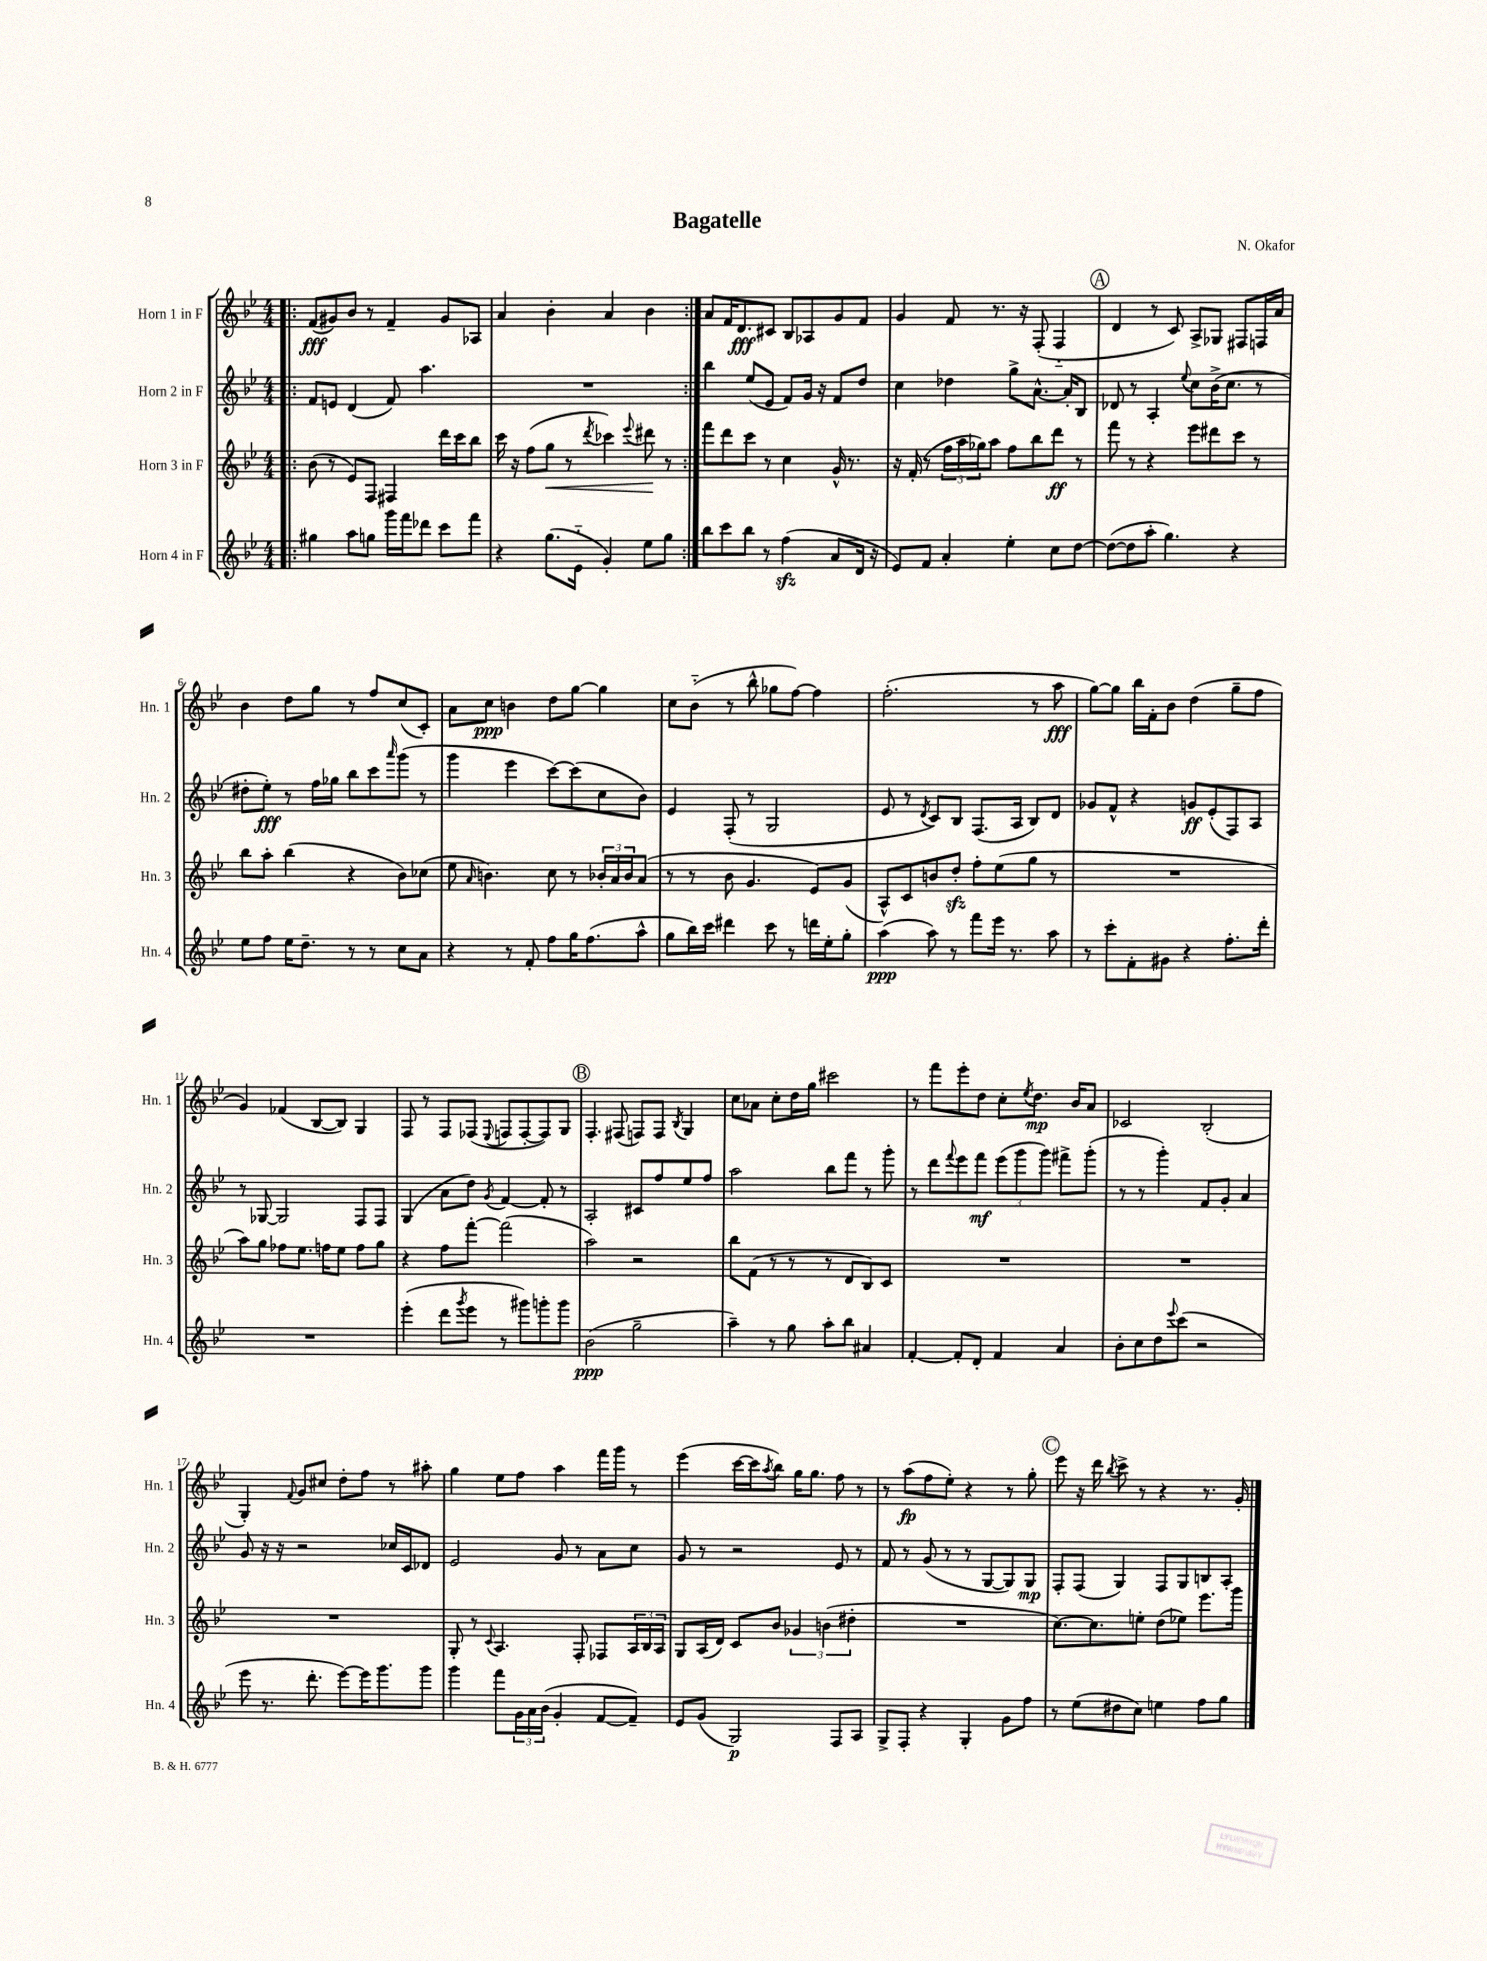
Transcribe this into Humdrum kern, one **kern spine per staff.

**kern	**kern	**kern	**kern
*staff4	*staff3	*staff2	*staff1
*clefG2	*clefG2	*clefG2	*clefG2
*k[b-e-]	*k[b-e-]	*k[b-e-]	*k[b-e-]
*M4/4	*M4/4	*M4/4	*M4/4
=!|:	=!|:	=!|:	=!|:
4gg#\	(8b-\	8f/L	(8f/L
.	8r	8e/J	8g#/)
8aa\L	8e-/L)	(4d/	8b-/J
8gg\J	8F/J	.	8r
16ggg\LL	4F#/	8f/)	4f~/
16fff\J	.	.	.
8ddd-\J	.	4.aa\	.
8ccc\L	16ddd\LL	.	8g#/L
.	16ccc\J	.	.
8fff\J	8bb-\J	.	8A-/J
=	=	=	=
4r	16ccc\	1r	4a/
.	16r	.	.
.	(8ff\L	.	.
(8.gg\L	8gg\J	.	4b-'\
.	8r	.	.
16e-'~\Jk	.	.	.
.	8qddd/	.	.
4g'/)	4ccc-\)	.	4a/
.	8qqeee-/	.	.
8ee-\L	8ddd#\	.	4b-\
8gg\J	8r	.	.
=:|!	=:|!	=:|!	=:|!
8bb-\L	8fff\L	4bb-\	8a/L
8ccc\	8ddd\	.	16f/K
.	.	.	8.d/
8bb-\J	8ccc\J	(8ee-/L	.
8r	8r	8e-/J	8c#/J
(4ff\	4cc\	8f/L)	8B-/L
.	.	16g/Jk	8A-/
.	.	16r	.
8a/L	16g^^/	8f/L	8g/
.	8.r	.	.
16d/Jk	.	8dd/J	8f/J
16r	.	.	.
=	=	=	=
8e-/L)	16r	4cc\	4g/
.	(16f'/	.	.
8f/J	8r	.	.
4a'/	24ff\LL	4dd-\	8f/
.	24aa\	.	.
.	24gg-\J)	.	.
.	8aa\J	.	8.r
4ee-'\	8ff\L	8gg^\L	.
.	.	.	16r
.	8bb-\	[8.a^^\J	(8F'/
8cc\L	8ddd\J	.	4F'~/
.	.	16a'/]LK	.
[8dd\J	8r	8B-/J	.
=	=	=	=
(8dd\_L	8fff\	8d-/	4d/
8dd\]	8r	8r	.
8aa'\J	4r	4A'/	8r
4.gg\)	.	.	8c/)
.	.	8qqee-/	.
.	8eee-\L	8cc\L	8A^/L
.	8ddd#\	(16b-^\K	8G-/J
.	.	8.cc\J	.
4r	8ccc\J	.	8F#/L
.	8r	8r	16F/L
.	.	.	16a/JJ
=	=	=	=
8ee-\L	8bb-\L	8dd#'\L	4b-\
8ff\J	8aa'\J	8ee-'\J)	.
16ee-\LK	(4bb-\	8r	8dd\L
8.dd~\J	.	.	.
.	.	16ff\LL	8gg\J
.	.	16gg-\JJ	.
8r	4r	8bb-\L	8r
8r	.	8ccc\	8ff/L
.	.	16qqaaa/	.
8cc\L	8b-\L)	(8ggg\J	(8cc/
8a\J	(8cc-\J	8r	8c'/J)
=	=	=	=
4r	8ee-\	4ggg\	8a\L
.	16qqa/	.	.
.	4.b\)	.	8cc\J
8r	.	4eee-\	4b\
8f'/	.	.	.
8ff\L	8cc\	[8ccc\L)	8dd\L
16gg\K	8r	(8ccc\]	[8gg\J
(8.ff\	.	.	.
.	24b-'/LL	8cc\	4gg\]
.	24a/	.	.
.	24b-/J	.	.
8aa^^\J	(8a/J	8b-\J)	.
=	=	=	=
8gg\L	8r	4e-/	8cc\L
16bb-\L)	8r	.	(8b-'~\J
16ccc\JJ	.	.	.
4ddd#\	8b-\	(8F'/	8r
.	4.g/	8r	8bb-^^\
8ccc\	.	2G/	8gg-\L
8r	.	.	[8ff\J)
16ddd\LL	8e-/L)	.	4ff\]
16ee-'\J	.	.	.
8gg'\J	(8g/J	.	.
=	=	=	=
(4aa\	8A^^/L)	8e-/	(2.ff'\
.	8c/	8r	.
.	.	8qd/	.
8aa\)	8b/	8c/L)	.
8r	8dd'/J	8B-/J	.
8fff\L	8ff'\L	(8.F/L	.
16eee-\Jk	(8ee-\	.	.
8.r	.	16A/Jk	.
.	8gg\J	8B-/L)	8r
8aa\	8r	8d/J	8aa\
=	=	=	=
8r	1r	8g-/L	[8gg\L)
8ccc'\L	.	8f^^/J	8gg\]J
8f'\	.	4r	16bb-\LL
.	.	.	16f'\J
8g#\J	.	.	8b-\J
4r	.	8g/L	(4dd\
.	.	(8e-'/	.
8.ff'\L	.	8F/)	8gg~\L
.	.	8A/J	8ff\J
16ddd'\Jk	.	.	.
=	=	=	=
1r	8aa\L)	8r	4g/)
.	8gg\J	[8G-/	.
.	8ff-\L	2G-/]	(4f-/
.	8.ee-\J	.	.
.	.	.	[8B-/L
.	16ff\LK	.	.
.	8ee-\J	.	8B-/]J)
.	8ff\L	8F/L	4G/
.	8gg\J	8F/J	.
=	=	=	=
(4eee-'\	4r	(4G/	8F/
.	.	.	8r
8ddd\L	8ff\L	8a\L	8F/L
8qggg/	.	.	.
8eee-\J	[8fff'\J	8dd\J)	(8F-/J
.	.	8qg/	8qqE-/
8r	(2fff\]	[4f/	8F/L
8ggg#\L)	.	.	[8F'/
8ggg'\	.	8f'/]	8F/])
8ggg\J	.	8r	8G/J
=	=	=	=
(2b-\	2aa\)	2A'/	4.F'/
.	.	.	(8F#/
2gg~\	2r	8c#/L	8F/L)
.	.	8ff/	8F/J
.	.	.	8qB-/
.	.	8ee-/	4G/
.	.	8ff/J	.
=	=	=	=
4aa~\)	8bb-\L	2aa\	8cc\L
.	(8f\J	.	8a-\J
8r	8r	.	8cc'\L
8gg\	8r	.	16dd\L
.	.	.	16gg\JJ
8aa'\L	8r	8bb-\L	2ccc#\
8bb-\J	8d/L	8fff\J	.
4a#/	8B-/)	8r	.
.	8c/J	8ggg'\	.
=	=	=	=
[4f'/	1r	8r	8r
.	.	8ddd\L	8fff\L
.	.	8qqfff/	.
8f'/]L	.	8eee-\	8eee-'\
8d'/J	.	8fff\J	8dd\J
4f/	.	(12eee-\L	8cc'\L
.	.	12ggg\	.
.	.	.	8qee-/
.	.	.	8.dd\J
.	.	12ggg\J)	.
4a/	.	8fff#^\L	.
.	.	.	16b-/LK
.	.	(8ggg'\J	8a/J
=	=	=	=
8b-'\L	1r	8r	2c-/
8cc\	.	8r	.
8dd\	.	4ggg'\)	.
8qqeee-/	.	.	.
(8ccc\J	.	.	.
2r	.	8f/L	(2B-'/
.	.	8g'/J	.
.	.	4a/	.
=	=	=	=
8eee-\	1r	8g/	4G'/)
8.r	.	16r	.
.	.	16r	.
.	.	.	8qqf/
.	.	2r	8g/L
8.ddd'\	.	.	.
.	.	.	8cc#/J
[8eee-\L)	.	.	8dd'\L
16eee-\]K	.	.	8ff\J
8.ggg\	.	.	.
.	.	16cc-/LL	8r
.	.	16c/J	.
8ggg\J	.	8d-/J	8aa#'\
=	=	=	=
4ggg\	8G'/	2e-/	4gg\
.	8r	.	.
.	8qqc/	.	.
8fff\L	4.A/	.	8ee-\L
24g\L	.	.	8ff\J
24a\	.	.	.
(24b-\JJ	.	.	.
4g'/	.	8g/	4aa\
.	8F'/	8r	.
[8f/L	8F-/L	8a\L	16fff\LL
.	.	.	16ggg\JJ
8f~/]J)	24A/L	8cc\J	8r
.	24B-/	.	.
.	24A/JJ	.	.
=	=	=	=
8e-/L	8G/L	8g/	(4eee-\
(8g/J	(16A/L	8r	.
.	16d/JJ)	.	.
2G/)	8c/L	2r	[16ccc\LL
.	.	.	16ccc\]J
.	.	.	8qaa/
.	8b-/J	.	8bb-\J)
.	6g-/	.	16gg\LK
.	.	.	8.gg\J
.	(6b\	.	.
8F/L	.	8e-/	8ff\
.	6dd#'\	.	.
8A/J	.	8r	8r
=	=	=	=
8G^/L	1r	8f/	8r
8F'/J	.	8r	(8aa\L
4r	.	(8g/	8ff\
.	.	8r	8ee-'\J)
4G'/	.	8r	4r
.	.	[8G/L	.
8g\L	.	8G/])	8r
8ff\J	.	8G/J	8gg'\
=	=	=	=
8r	[8.cc\L)	8F'/L	8eee-\
(8ee-\L	.	(8F/J	16r
.	8.cc\]	.	16ddd\
.	.	.	8qbb-/
8dd#\	.	4G/)	8ccc^\
8cc\J)	8ee'\J	.	8r
4ee\	(8dd\L	8F/L	4r
.	8ee-\J)	8G/	.
8ff\L	8.eee-\L	8B/	8.r
8gg\J	.	8A'/J	.
.	16ggg\Jk	.	16g'/
==	==	==	==
*-	*-	*-	*-
